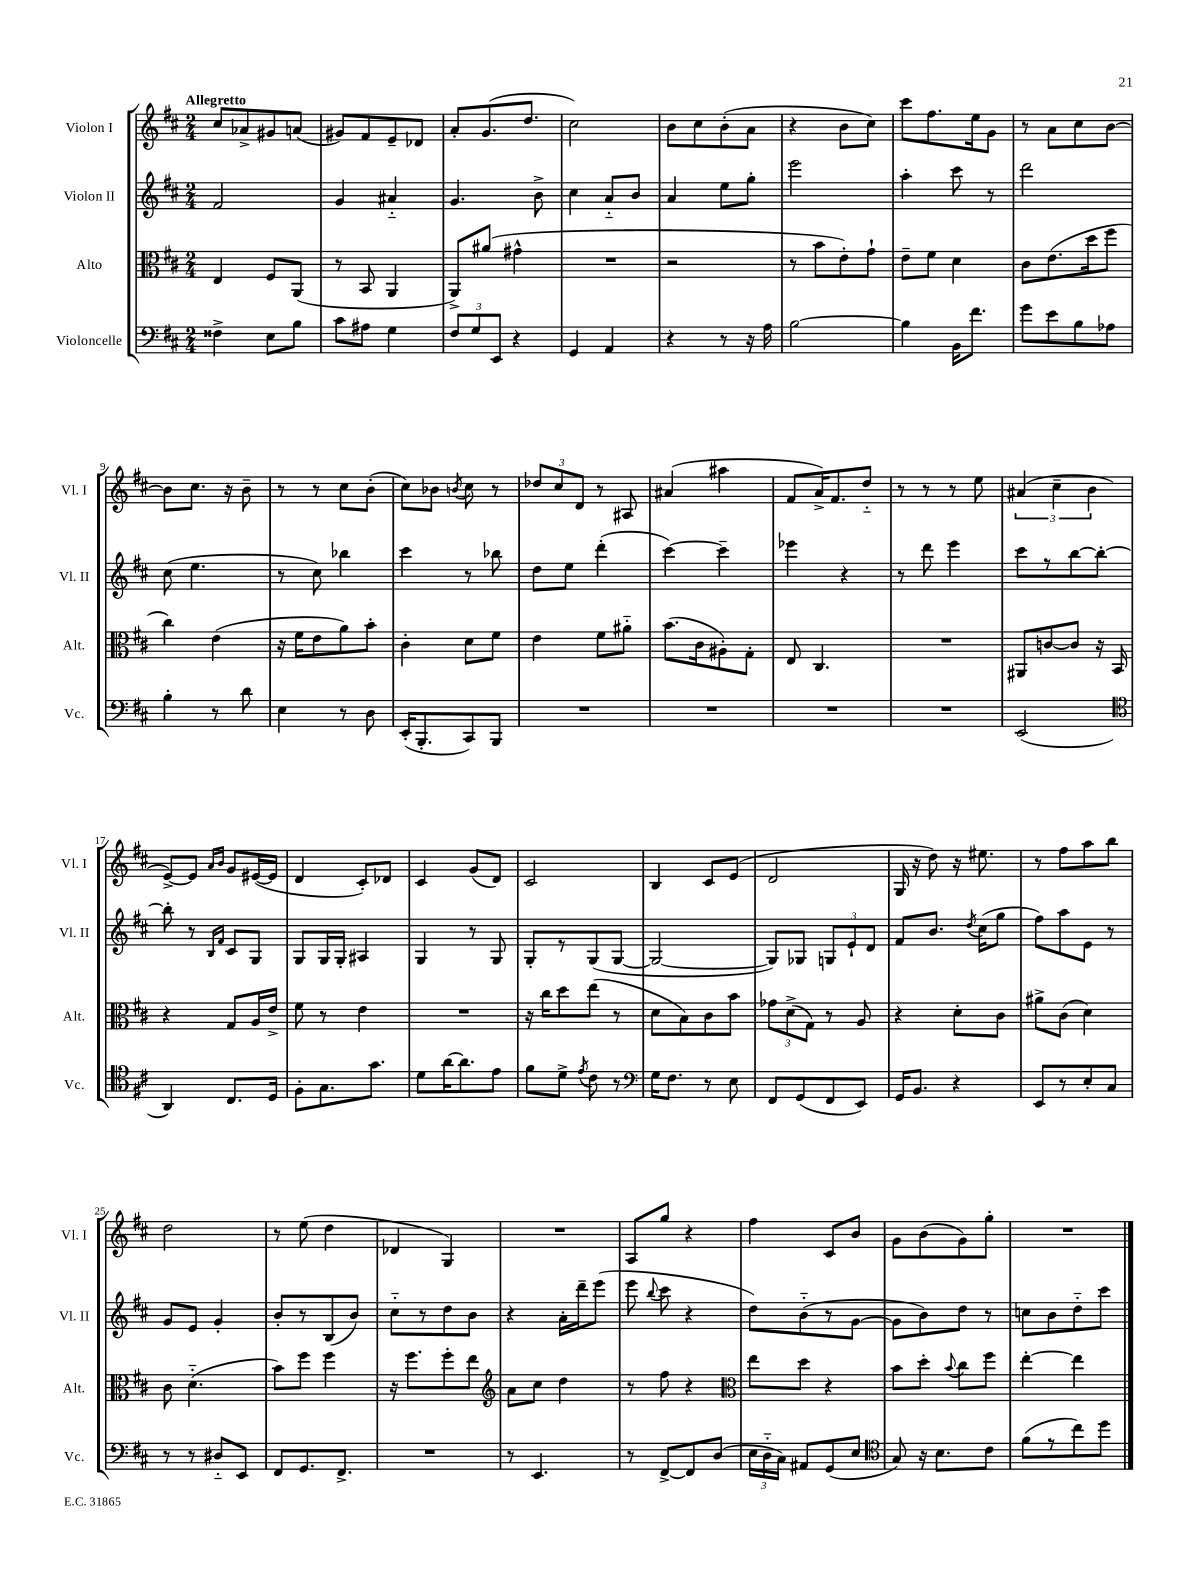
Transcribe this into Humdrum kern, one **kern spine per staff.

**kern	**kern	**kern	**kern
*part4	*part3	*part2	*part1
*staff4	*staff3	*staff2	*staff1
*I"Violoncelle	*I"Alto	*I"Violon II	*I"Violon I
*I'Vc.	*I'Alt.	*I'Vl. II	*I'Vl. I
*clefF4	*clefC3	*clefG2	*clefG2
*k[f#c#]	*k[f#c#]	*k[f#c#]	*k[f#c#]
*M2/4	*M2/4	*M2/4	*M2/4
=1	=1	=1	=1
!	!	!	!LO:TX:a:B:t=Allegretto
4F##X^\	4E/	2f#/	8cc#/L
.	.	.	8a-X^/
8E\L	8F#/L	.	8g#X/
8B\J	(8AA/J	.	(8an/J
=2	=2	=2	=2
8c#\L	8r	4g/	8g#X/L)
8A#X\J	8BB/	.	8f#/
4G\	4AA/	4a#X/	8e~/
.	.	.	8d-X/J
=3	=3	=3	=3
12F#/L	8AA^/L)	4.g/	8a'/L
12G/	.	.	.
.	(8a#X/J	.	(8.g/
12EE/J	.	.	.
4r	4g#X^^\	.	.
.	.	.	8.dd/J
.	.	8b^\	.
=4	=4	=4	=4
4GG/	2r	4cc#\	2cc#\)
4AA/	.	8a/L	.
.	.	8b/J	.
=5	=5	=5	=5
4r	2r	4a/	8b\L
.	.	.	8cc#\
8r	.	8ee\L	(8b'\
16r	.	8gg'\J	8a\J
16A\	.	.	.
=6	=6	=6	=6
[2B\	8r	2eee\	4r
.	8b\L	.	.
.	8e'\)	.	8b\L
.	8g`\J	.	8cc#\J)
=7	=7	=7	=7
4B\]	8e~\L	4aa'\	8ccc#\L
.	8f#\J	.	8.ff#\
16BB\KL	4d\	8ccc#\	.
8.f#\J	.	.	16ee\k
.	.	8r	8g\J
=8	=8	=8	=8
8g\L	8c#\L	2ddd\	8r
8e\	(8.e\	.	8a\L
8B\	.	.	8cc#\
.	16dd\k	.	.
8A-X\J	8ff#\J	.	[8b\J
!!LO:LB:g=z
=9	=9	=9	=9
4B'\	4cc#\)	(8cc#\	8b\L]
.	.	4.ee\	8.cc#\J
8r	(4e\	.	.
.	.	.	16r
8d\	.	.	8b~\
=10	=10	=10	=10
4E\	16r	8r	8r
.	16f#\KL	.	.
.	8e\	8cc#\)	8r
8r	8a\)	4bb-X\	8cc#\L
8D\	8b'\J	.	(8b'\J
=11	=11	=11	=11
(16EE'/KL	4c#'\	4ccc#\	8cc#\L)
8.BBB'/	.	.	.
.	.	.	8b-X\J
.	.	.	8qbn/
8CC#/)	8d\L	8r	8cc#\
8BBB/J	8f#\J	8bb-X\	8r
=12	=12	=12	=12
2r	4e\	8dd\L	12dd-X/L
.	.	.	12cc#/
.	.	8ee\J	.
.	.	.	12d/J
.	8f#\L	(4ddd'\	8r
.	8a#X\J	.	8A#X/
=13	=13	=13	=13
2r	(8.b\L	[4ccc#\)	(4a#X/
.	16c#\k	.	.
.	8A#X'\)	4ccc#~\]	4aa#X\
.	8G'\J	.	.
=14	=14	=14	=14
2r	8E/	4eee-X\	8f#/L
.	4.C#/	.	16a^/K)
.	.	.	8.f#/
.	.	4r	.
.	.	.	8dd/J
=15	=15	=15	=15
2r	2r	8r	8r
.	.	8ddd\	8r
.	.	4eee\	8r
.	.	.	8ee\
=16	=16	=16	=16
(2EE/	8AA#X/L	8ccc#\L	(6a#X/
.	[8cn/	8r	.
.	.	.	6cc#~\
.	8c/J]	[8bb\	.
.	.	.	6b\
.	16r	8bb'\J_	.
.	16BB/	.	.
!!LO:LB:g=z
=17	=17	=17	=17
*clefC4	*	*	*
4AA/)	4r	8bb'\]	[8e^/L)
.	.	8r	8e/J]
.	.	16qqB/LL	16qqa/LL
.	.	16qqf#/JJ	16qqb/JJ
8.C#/L	8G/L	8c#/L	8g/L
.	16A/L	8G/J	([16e#X/L
16D/Jk	16e^/JJ	.	16e#/JJ]
=18	=18	=18	=18
8F#'\L	8f#\	8G/L	4d/
8.G\	8r	16G/L	.
.	.	16G'/JJ	.
.	4e\	4A#X/	8c#'/L)
8.g\J	.	.	.
.	.	.	8d-X/J
=19	=19	=19	=19
8d\L	2r	4G/	4c#/
[16a\K	.	.	.
8.a\]	.	.	.
.	.	8r	(8g/L
8e\J	.	8G/	8d/J)
=20	=20	=20	=20
8f#\L	16r	8G'/L	2c#/
.	16cc#\KL	.	.
8d^\J	8dd\	8r	.
8qe/	.	.	.
8c#\	(8ee\J	(8G/	.
8r	8r	[8G/J	.
=21	=21	=21	=21
*clefF4	*	*	*
16G\KL	8d\L	2G/_	4B/
8.F#\J	.	.	.
.	8B\)	.	.
8r	8c#\	.	8c#/L
8E\	8b\J	.	(8e/J
=22	=22	=22	=22
8FF#/L	12g-X\L	8G/L])	2d/
.	(12d^\	.	.
(8GG/	.	8G-X/J	.
.	12G\J)	.	.
8FF#/	8r	12Gn/L	.
.	.	12e`/	.
8EE/J)	8A/	.	.
.	.	12d/J	.
=23	=23	=23	=23
16GG/KL	4r	8f#/L	16G/
8.BB/J	.	.	16r
.	.	8.b/J	8dd\)
4r	8d'\L	.	16r
.	.	8qdd/	.
.	.	(16cc#\KL	8.ee#X\
.	8c#\J	8gg\J	.
=24	=24	=24	=24
8EE/L	8a#X^\L	8ff#\L)	8r
8r	(8c#\J	8aa\	8ff#\L
8E'/	4d\)	8e\J	8aa\
8C#/J	.	8r	8bb\J
!!LO:LB:g=z
=25	=25	=25	=25
8r	8c#\	8g/L	2dd\
8r	(4.d\	8e/J	.
8D#X/L	.	4g'/	.
8EE/J	.	.	.
=26	=26	=26	=26
8FF#/L	8b\L)	8b'/L	8r
8.GG/	8ff#\J	8r	(8ee\
.	4ff#\	(8B/	4dd\
8.FF#^/J	.	.	.
.	.	8b/J)	.
=27	=27	=27	=27
2r	16r	8cc#\L	4d-X/
.	8.ff#\L	.	.
.	.	8r	.
.	8ff#'\	8dd\	4G/)
.	8ee\J	8b\J	.
=28	=28	=28	=28
*	*clefG2	*	*
8r	8a\L	4r	2r
4.EE/	8cc#\J	.	.
.	4dd\	16a'\LL	.
.	.	16ddd~\J	.
.	.	(8eee\J	.
=29	=29	=29	=29
8r	8r	8eee\	8A/L
.	.	8qqbb/	.
[8FF#^/L	8ff#\	8ccc#\	8gg/J
8FF#/]	4r	4r	4r
(8D/J	.	.	.
=30	=30	=30	=30
*	*clefC3	*	*
24E\LL	8ee\L	8dd\L)	4ff#\
24D\	.	.	.
24C#\JJ)	.	.	.
8AA#X/L	8dd\J	(8b\	.
(8GG/	4r	8r	8c#/L
8E/J	.	[8g\J	8b/J
=31	=31	=31	=31
*clefC4	*	*	*
8G/)	8b\L	8g\L]	8g\L
16r	8dd'\J	8b\)	(8b\
8.B\L	.	.	.
.	8qqb/	.	.
.	8cc#\L	8dd\J	8g\)
8c#\J	8ff#\J	8r	8gg'\J
=32	=32	=32	=32
(8f#\L	[4ee'\	8ccn\L	2r
8r	.	8b\	.
8cc#\)	4ee\]	8dd\	.
8dd\J	.	8ccc#\J	.
==	==	==	==
*-	*-	*-	*-
